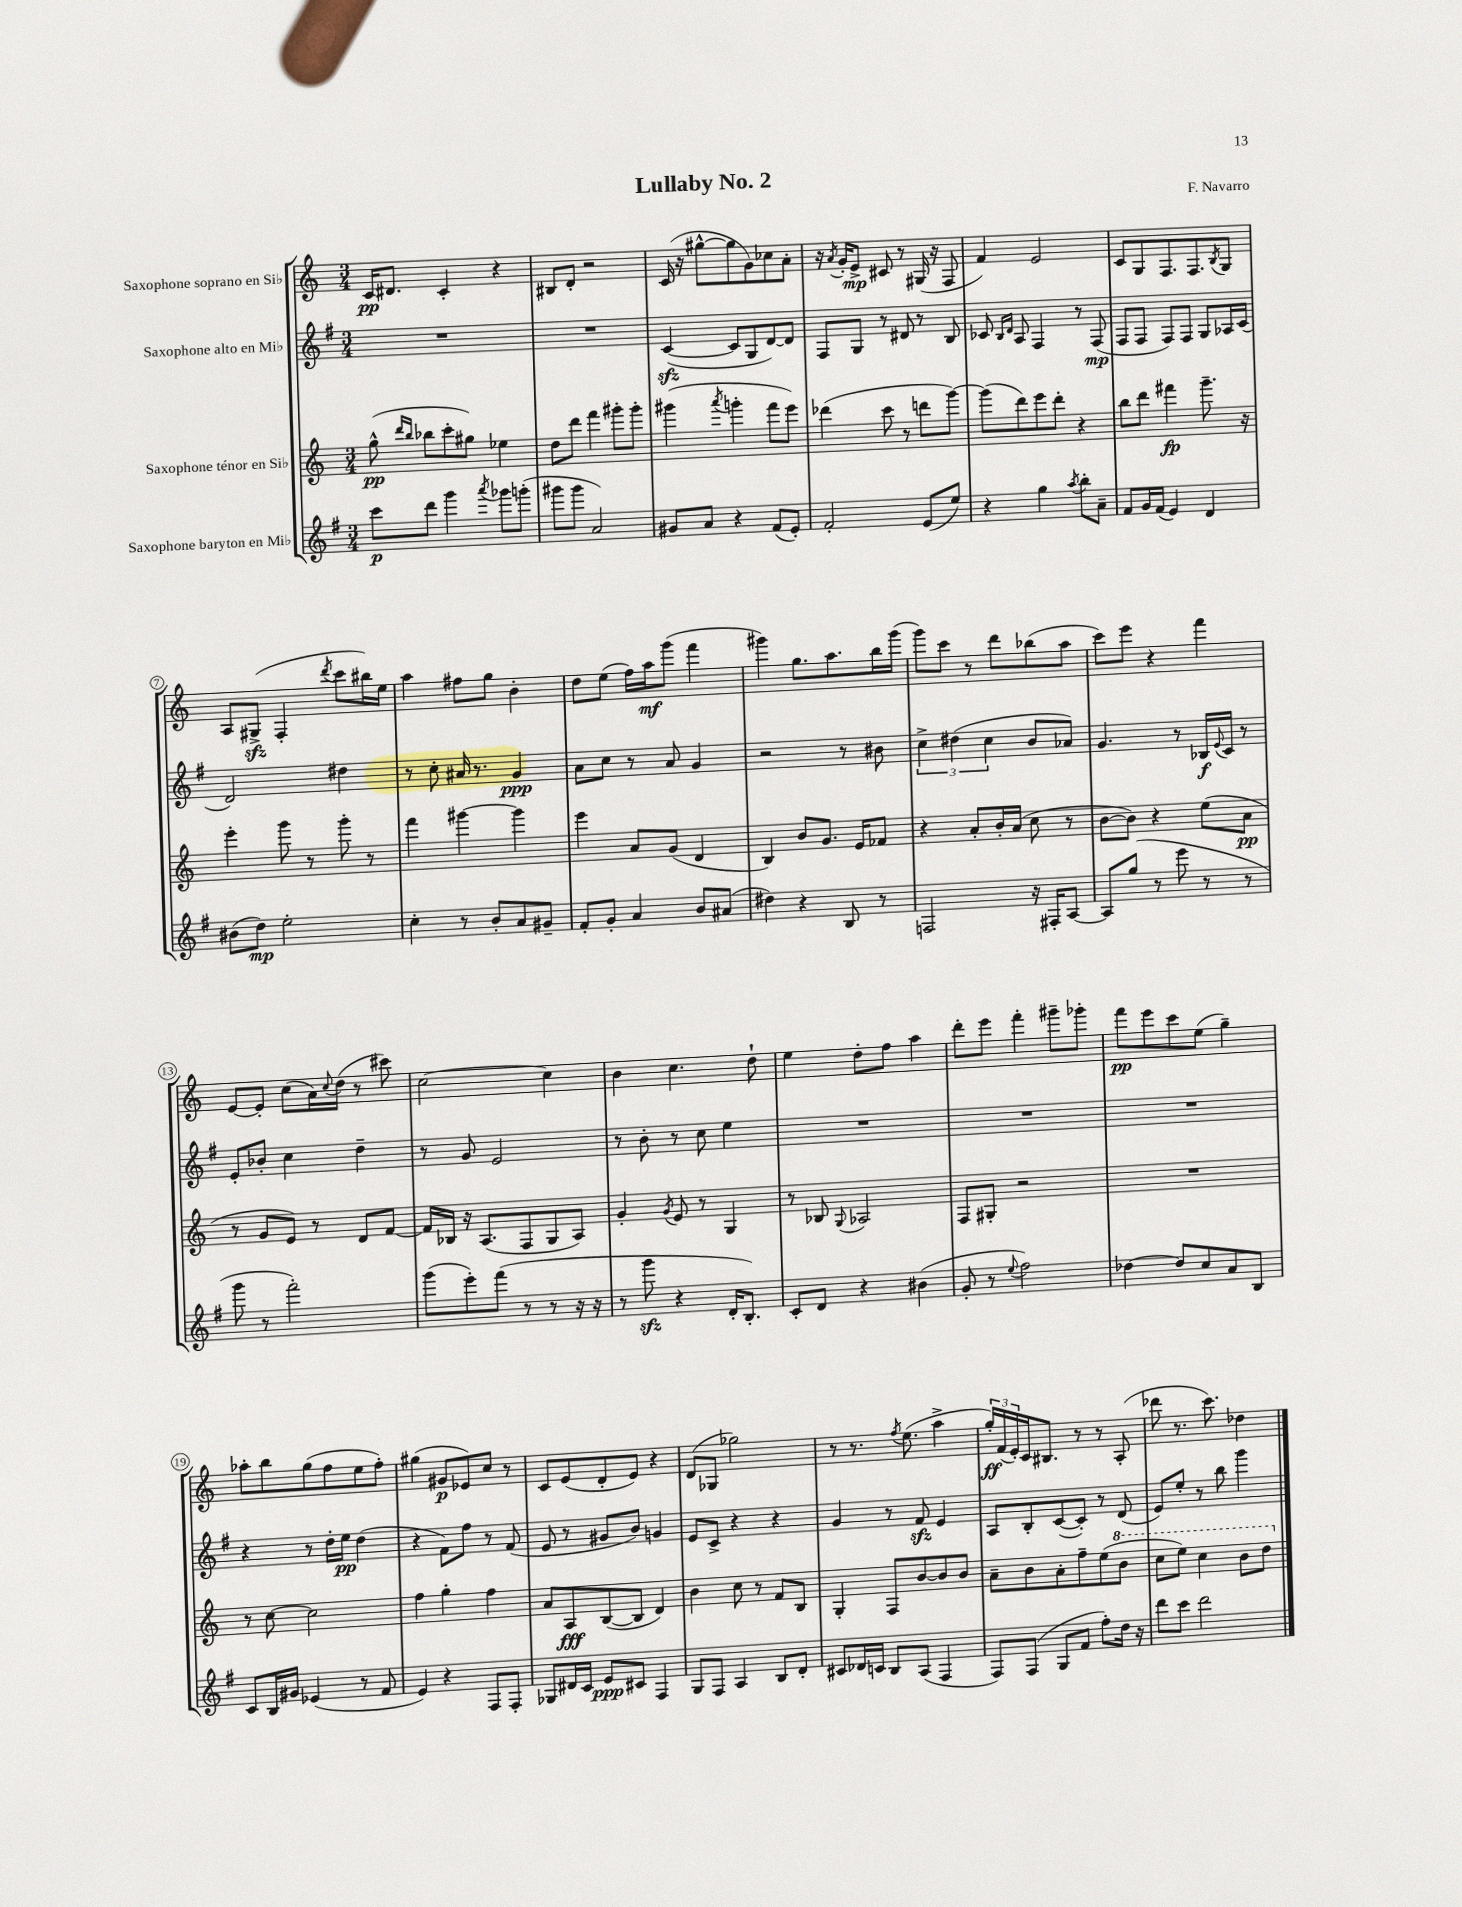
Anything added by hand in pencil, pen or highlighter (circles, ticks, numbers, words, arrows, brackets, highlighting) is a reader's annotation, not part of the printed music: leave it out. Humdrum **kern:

**kern	**kern	**kern	**kern
*staff4	*staff3	*staff2	*staff1
*clefG2	*clefG2	*clefG2	*clefG2
*k[f#]	*k[]	*k[f#]	*k[]
*M3/4	*M3/4	*M3/4	*M3/4
8ccc\L	(8gg^^\	2.r	16c/LK
.	.	.	8.d#/J
.	16qqddd/LL	.	.
.	16qqbb/JJ	.	.
8ddd\J	8bb-\L	.	.
4ggg\	8ccc'\	.	4c'/
.	8gg#\J)	.	.
8qaaa/	.	.	.
8ggg-\L	4ee-\	.	4r
(8ggg'\J	.	.	.
=	=	=	=
8ggg#\L	8dd\L	2.r	8B#/L
8ggg#\J	8ddd\J	.	8d'/J
2a/)	4fff\	.	2r
.	8ggg#'\L	.	.
.	8ggg#'\J	.	.
=	=	=	=
8g#/L	(4ggg#\	([4c/	(16c/
.	.	.	16r
8a/J	.	.	[8gg#^^\L
.	8qaaa/	.	.
4r	4ggg'\	8c/]L	8gg#\]
.	.	8G/	8g\)
(8f#/L	8fff\L	[8d/)	8cc-\
8e'/J)	8eee\J)	8d/]J	8a'\J
=	=	=	=
2f#'/	(4ddd-\	8F#/L	16r
.	.	.	8qa/
.	.	.	16g'/LK
.	.	8G/J	8e^/J
.	8ccc\	8r	8c#/
.	8r	8d#/	8r
(8e/L	8ddd\L	8r	(16G#/
.	.	.	16r
8ee/J)	[8ggg\J)	8B/	8F/
=	=	=	=
4r	(8ggg\]L	8c-/	4f/)
.	.	16qqB/LL	.
.	.	16qqd/JJ	.
.	8ddd\)	8A/	.
4gg\	8eee\	4F#/	2e/
.	8ddd'\J	.	.
8qaa/	.	.	.
8bb'\L	4r	8r	.
8a~\J	.	(8F#/	.
=	=	=	=
8f#/L	8bb\L	8F#/L	8c/L
16g/L	8ddd\J	8F#/J	8G/
(16f#/JJ	.	.	.
4e/)	4fff#\	8F#/L)	8.F/
.	.	8F#/J	.
.	.	.	8.F/
4d/	8.ggg~\	8G/L	.
.	.	.	8qB/
.	.	16A-/L	8G/J
.	16r	(16c/JJ	.
=	=	=	=
(8b#\L	4eee'\	2d/)	8A/L
8dd\J)	.	.	(8G#^/J
2ee'\	8ggg\	.	4F'/
.	8r	.	.
.	.	.	8qddd/
.	8ggg'\	4dd#\	8ccc\L
.	8r	.	16bb#\L)
.	.	.	16ee\JJ
=	=	=	=
4cc'\	4fff\	8r	4aa\
.	.	8cc'\	.
8r	[4ggg#\	16a#/	8ff#\L
.	.	8.r	.
8b'/L	.	.	8gg\J
8a/	4ggg#\]	4g/	4b'\
8g#~/J	.	.	.
=	=	=	=
8f#'/L	4eee\	8a\L	8dd\L
8g'/J	.	8cc\J	(8ee\J
4a/	8a/L	8r	16ff\LL)
.	.	.	16aa\J
.	(8g/J	8a/	(8ggg\J
8b/L	4d/	4g/	4fff\
(8a#/J	.	.	.
=	=	=	=
4dd#\)	4B/)	2r	4ggg#\)
4r	8b/L	.	8.gg\L
.	8.g/J	.	.
.	.	.	8.aa\
8B/	.	8r	.
.	16e/LK	.	.
8r	8f-/J	8b#\	16bb\L
.	.	.	(16ggg#\JJ
=	=	=	=
2F/	4r	6cc^\	8ggg\L)
.	.	.	8ccc\J
.	.	(6dd#\	.
.	8a'/L	.	8r
.	.	6cc\	.
.	16b'/L	.	8ddd\L
.	(16a/JJ	.	.
16r	8cc\	8b/L	(8bb-\
16F#'/LK	.	.	.
[8A/J	8r	8a-/J)	8aa\J
=	=	=	=
8A/]L	[8b\L	4.g/	8ccc\L)
(8gg/J	8b\]J)	.	8eee\J
8r	4r	.	4r
8eee\	.	8r	.
8r	(8ee\L	16B-/LL	4fff\
.	.	8qqe/	.
.	.	16c/JJ	.
8r	8a\J	8r	.
=	=	=	=
8ggg\	8r	8e'/L	[8e/L
8r	8g/L	8b-'/J	8e'/]J
2fff#'\)	8e/J)	4cc\	(8cc\L
.	8r	.	16a\L)
.	.	.	8qqcc/
.	.	.	(16dd\JJ
.	8d/L	4dd~\	8r
.	[8f/J	.	8ccc#\)
=	=	=	=
(8ggg\L	16f/]LL	8r	[2cc\
.	16B-/JJ	.	.
8eee'\)	16r	8g/	.
.	(8.A/L	.	.
(8fff#\J	.	2e/	.
8r	8F/	.	.
8r	8G/	.	4cc\]
16r	8A/J)	.	.
16r	.	.	.
=	=	=	=
8r	4g'/	8r	4b\
8ggg\	.	8b'\	.
.	8qg/	.	.
4r	8e/	8r	4.cc\
.	8r	8cc\	.
16d'/LK	4G/	4ee\	.
8.B'/J)	.	.	.
.	.	.	8dd`\
=	=	=	=
8c'/L	8r	2.r	4ee\
8d/J	8B-/	.	.
.	8qqG/	.	.
4r	2A-/	.	8dd'\L
.	.	.	8ff\J
(4b#\	.	.	4aa\
=	=	=	=
8g'/	8F/L	2.r	8ddd'\L
8r	8G#'/J	.	8eee\J
8qqee/	.	.	.
2ff#\)	2r	.	4fff'\
.	.	.	8ggg#~\L
.	.	.	8ggg-'\J
=	=	=	=
[4dd-\	2.r	2.r	8fff\L
.	.	.	8eee\
8dd-/]L	.	.	8ccc\
8cc/	.	.	(8ee\J
8a/	.	.	4gg~\)
8B/J	.	.	.
=	=	=	=
8c/L	8r	4r	8aa-'\L
16B/L	[8cc\	.	8bb\
16g#/JJ	.	.	.
(4e-/	2cc\]	8r	(8gg\
.	.	16dd'\LL	8ff\
.	.	16ee\JJ	.
8r	.	(4dd\	8ee\
8f#/	.	.	8ff'\J)
=	=	=	=
4e/)	4ff\	4r	(4gg#\
4r	4gg'\	8f#\L)	8g#/L
.	.	8ff#\J	8e-/)
8F#/L	4ff\	8r	8cc/J
8F#'/J	.	(8f#/	8r
=	=	=	=
8G-/L	8a/L	8e/	8c/L
16d#/L	8A/	8r	(8e/
16c/JJ	.	.	.
8e/L	([8B/	8g#/L	8d'/
8c#/J	8B/]J	8b/J)	8e/J)
4F#/	4d/)	4g/	4r
=	=	=	=
8G/L	4b\	8e/L	(8d/L
8F#/J	.	8c^/J	8G-/J
4A/	8cc\	4r	2gg-\)
.	8r	.	.
8B/L	8f/L	4r	.
8d'/J	8B/J	.	.
=	=	=	=
8c#/L	4G'/	4g/	8r
16d-/L	.	.	8.r
16c/JJ	.	.	.
8B/L	8F/L	8r	.
.	.	.	8qff/
.	.	.	(8.ee\
(8A/J	[8b/	8f#/	.
4F#/	8b/]	4e/	4aa^\
.	8b/J	.	.
=	=	=	=
8F#/L)	8a~\L	8A/L	24gg'/LL)
.	.	.	(24f/
.	.	.	24e'/)
(8F#/J	8b\	8B'/	16c/J
.	.	.	8.B#/J
8G/L	8a'\	([8c/	.
8f#/J	8ff~\	8c'/]J)	8r
8ff#'\L)	(8ee\	8r	8r
16dd\Jk	8bb\J	(8d/	(8A'/
16r	.	.	.
=	=	=	=
8ddd\L	8ccc\L	8e/L)	8ddd-\
8ccc\J	8eee\J)	8ee'/J	8.r
2ddd\	4ccc\	8r	.
.	.	.	8.ccc\)
.	.	8bb\	.
.	8bb\L	4ggg\	4dd-\
.	8ddd\J	.	.
==	==	==	==
*-	*-	*-	*-
